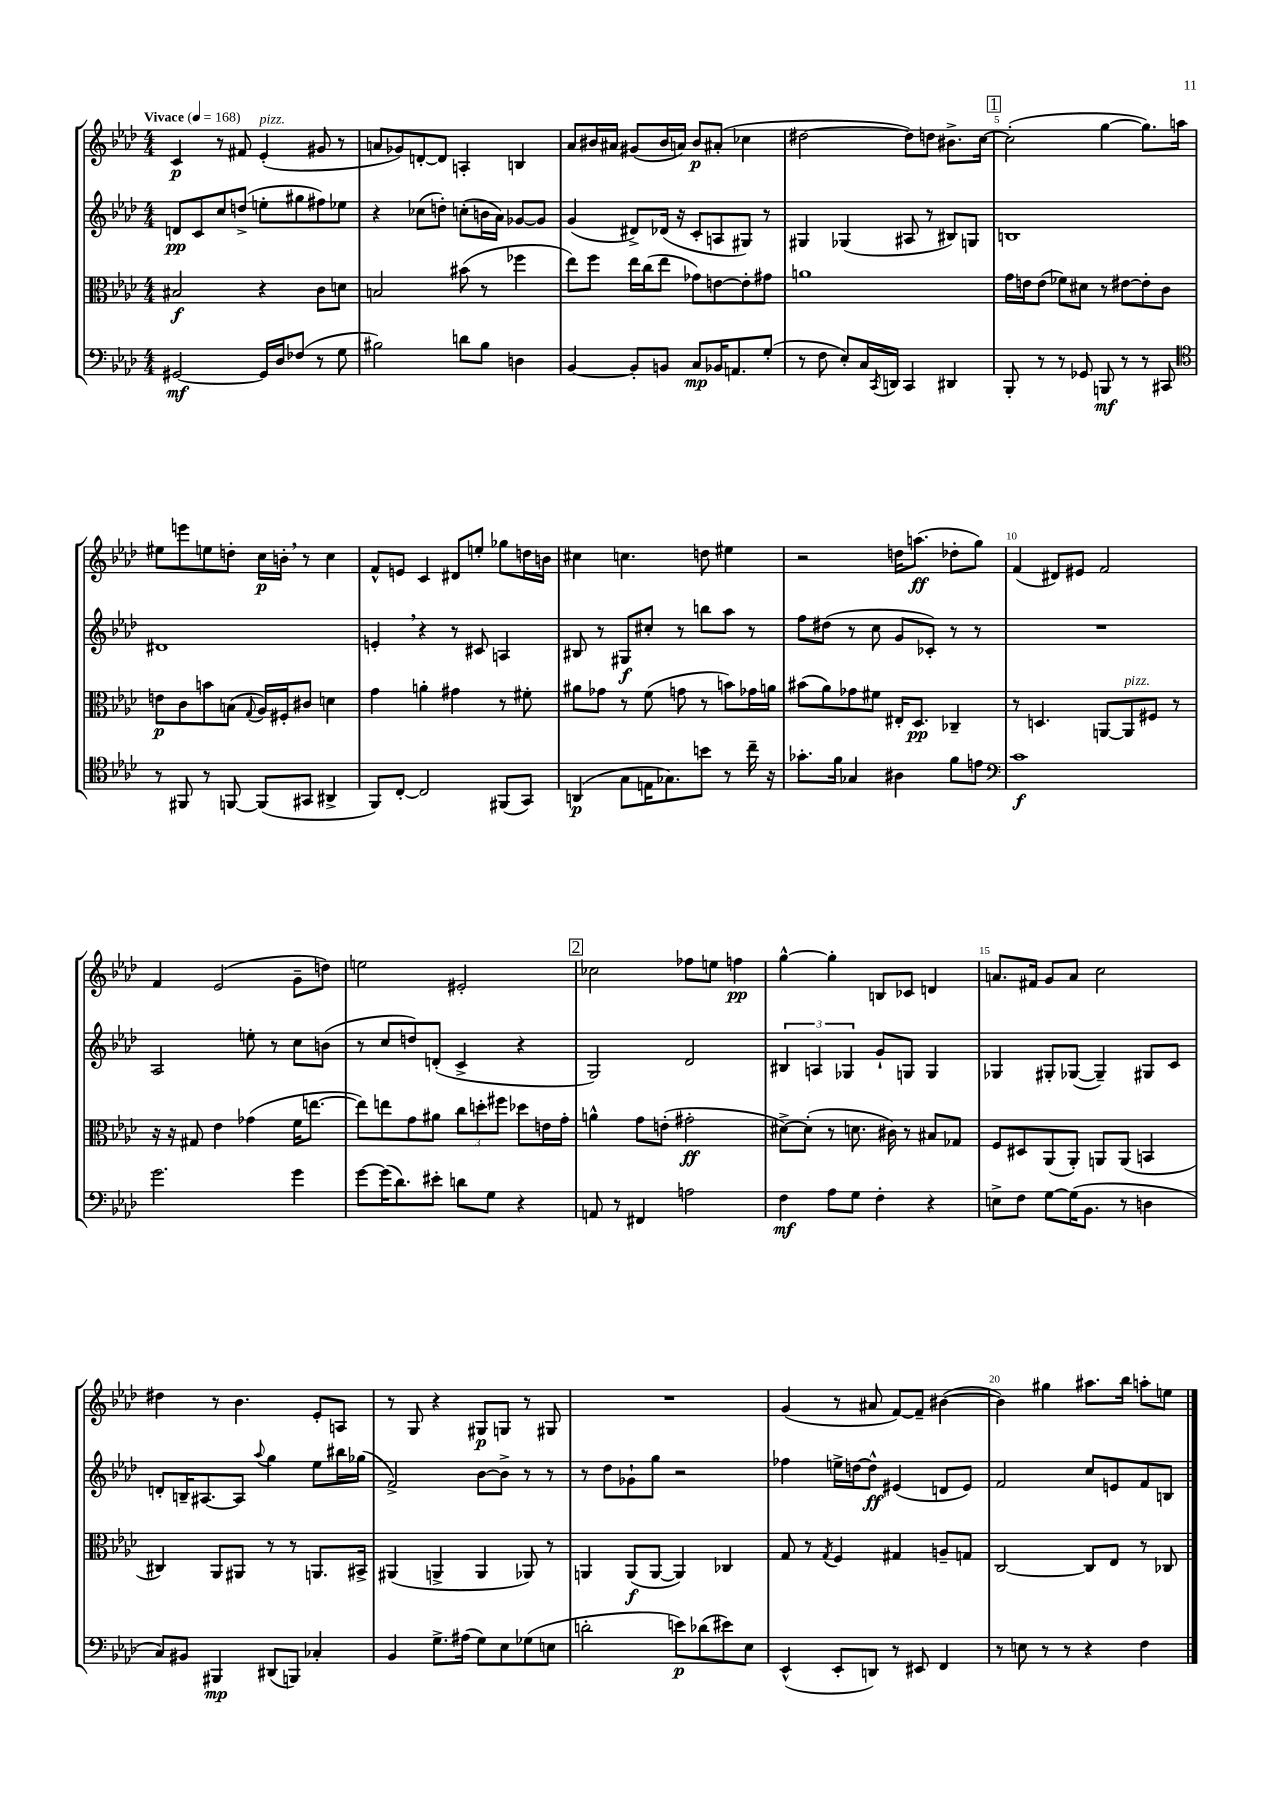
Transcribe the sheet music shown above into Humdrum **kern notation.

**kern	**dynam	**kern	**dynam	**kern	**dynam	**kern	**dynam
*part4	*part4	*part3	*part3	*part2	*part2	*part1	*part1
*staff4	*staff4	*staff3	*staff3	*staff2	*staff2	*staff1	*staff1
*clefF4	*	*clefC3	*	*clefG2	*	*clefG2	*
*k[b-e-a-d-]	*	*k[b-e-a-d-]	*	*k[b-e-a-d-]	*	*k[b-e-a-d-]	*
*M4/4	*	*M4/4	*	*M4/4	*	*M4/4	*
*MM168	*	*MM168	*	*MM168	*	*MM168	*
=1	=1	=1	=1	=1	=1	=1	=1
!	!	!	!	!	!	!LO:TX:a:B:t=Vivace	!
[2GG#X/	mf	2B#X/	f	8dn/L	pp	4c/	p
.	.	.	.	8c/	.	.	.
.	.	.	.	8cc/	.	8r	.
.	.	.	.	(8ddn^/J	.	8f#X/	.
!	!	!	!	!	!	!LO:TX:a:i:t=pizz.	!
16GG#/LL]	.	4r	.	8een'\L	.	(4e-'/	.
16D-/J	.	.	.	.	.	.	.
(8F-X/J	.	.	.	8gg#X\	.	.	.
8r	.	8c\L	.	8ff#X\)	.	8g#X/	.
8G\	.	8dn\J	.	8ee-X\J	.	8r	.
=2	=2	=2	=2	=2	=2	=2	=2
2B#X\)	.	2Bn/	.	4r	.	8an/L	.
.	.	.	.	.	.	8g-X/)	.
.	.	.	.	(8cc-X\L	.	[8dn'/	.
.	.	.	.	8ddn'\J)	.	8d/J]	.
8dn\L	.	(8b#X\	.	(8ccn'\L	.	4An'/	.
8B#\J	.	8r	.	16bn\L	.	.	.
.	.	.	.	16a-\JJ)	.	.	.
4Dn\	.	4ff-X\	.	[8g-X/L	.	4Bn/	.
.	.	.	.	8g-/J]	.	.	.
=3	=3	=3	=3	=3	=3	=3	=3
[4BB-/	.	8ee-\L)	.	(4g/	.	8a-/L	.
.	.	8ff\J	.	.	.	16b#X/L	.
.	.	.	.	.	.	16a#X/JJ	.
8BB-'/L]	.	16ee-\LL	.	8d#X^/L)	.	(8g#X/L	.
.	.	(16cc\J	.	.	.	.	.
8BBn/J	.	8ee-\J	.	(16d-X/Jk	.	16b#/L	.
.	.	.	.	16r	.	16an/JJ)	.
8C/L	mp	8g-X\L)	.	8c'/L	.	8b#/L	p
16BB-X/K	.	[8en\	.	8An/	.	(8a#X'/J	.
8.AAn/	.	.	.	.	.	.	.
.	.	8e'\]	.	8G#X/J)	.	4cc-X\	.
(8G'/J	.	8g#X\J	.	8r	.	.	.
=4	=4	=4	=4	=4	=4	=4	=4
8r	.	1an	.	4G#X/	.	[2dd#X\	.
8F\	.	.	.	.	.	.	.
8E-'/L)	.	.	.	(4G-X/	.	.	.
16C/L	.	.	.	.	.	.	.
8qCC/	.	.	.	.	.	.	.
16DDn/JJ	.	.	.	.	.	.	.
4CC/	.	.	.	8A#X/	.	8dd#\L])	.
.	.	.	.	8r	.	8ddn\J	.
4DD#X/	.	.	.	8B#X/L)	.	8.b#X^\L	.
.	.	.	.	8Gn/J	.	.	.
.	.	.	.	.	.	[16cc\Jk	.
!!LO:REH:place=s1:t=1
=5	=5	=5	=5	=5	=5	=5	=5
8BBB-'/	.	16g\LL	.	1Bn	.	(2cc'\]	.
.	.	16en\J	.	.	.	.	.
8r	.	(8e\J	.	.	.	.	.
8r	.	8f-X\L)	.	.	.	.	.
8GG-X/	.	8d#X\J	.	.	.	.	.
8BBBn/	mf	8r	.	.	.	[4gg\	.
8r	.	[8e#X\L	.	.	.	.	.
8r	.	8e#'\]	.	.	.	8.gg\L])	.
8CC#X/	.	8c\J	.	.	.	.	.
.	.	.	.	.	.	16aan\Jk	.
!!LO:LB:g=z
=6	=6	=6	=6	=6	=6	=6	=6
*clefC4	*	*	*	*	*	*	*
8r	.	8en\L	p	1d#X	.	8ee#X\L	.
8FF#X/	.	8c\	.	.	.	8eeen\	.
8r	.	8bn\	.	.	.	8een\	.
[8FFn/	.	(8Bn\J	.	.	.	8ddn'\J	.
.	.	8qqG/	.	.	.	.	.
(8FF/L]	.	16A-/LL)	.	.	.	16cc\LL	p
.	.	16F#X'/J	.	.	.	16bn',\JJ	.
8GG#X/J	.	8c#X/J	.	.	.	8r	.
4AA#X^/	.	4dn\	.	.	.	4cc\	.
=7	=7	=7	=7	=7	=7	=7	=7
8FF/L)	.	4g\	.	4en',/	.	8f^^/L	.
[8C'/J	.	.	.	.	.	8en/J	.
2C/]	.	4an'\	.	4r	.	4c/	.
.	.	4g#X\	.	8r	.	8d#X/L	.
.	.	.	.	8c#X/	.	8een'/J	.
(8FF#X/L	.	8r	.	4An/	.	8gg-X\L	.
8GG/J)	.	8f#X'\	.	.	.	16ddn\L	.
.	.	.	.	.	.	16bn\JJ	.
=8	=8	=8	=8	=8	=8	=8	=8
(4AAn/	p	8a#X\L	.	8B#X/	.	4cc#X\	.
.	.	8g-X\J	.	8r	.	.	.
8G\L	.	8r	.	8G#X/L	f	4.ccn\	.
16En\K	.	(8f\	.	8cc#X'/J	.	.	.
8.G-X\)	.	.	.	.	.	.	.
.	.	8gn\	.	8r	.	.	.
8bn\J	.	8r	.	8bbn\L	.	8ddn\	.
8r	.	8bn\L)	.	8aa-\J	.	4ee#X\	.
16cc~\	.	16g-X\L	.	8r	.	.	.
16r	.	16an\JJ	.	.	.	.	.
=9	=9	=9	=9	=9	=9	=9	=9
8.g-X'\L	.	(8b#X\L	.	8ff\L	.	2r	.
.	.	8a-\)	.	(8dd#X\J	.	.	.
16f\Jk	.	.	.	.	.	.	.
4G-X/	.	8g-X\	.	8r	.	.	.
.	.	8f#X\J	.	8cc\	.	.	.
4A#X\	.	16E#X'/KL	.	8g/L	.	16ddn\KL	.
.	.	8.D-/J	pp	.	.	(8.aan\J	ff
.	.	.	.	8c-X'/J)	.	.	.
8f\L	.	4C-X~/	.	8r	.	8dd-X'\L	.
8en\J	.	.	.	8r	.	8gg\J)	.
=10	=10	=10	=10	=10	=10	=10	=10
*clefF4	*	*	*	*	*	*	*
1c	f	8r	.	1r	.	(4f/	.
.	.	4.Dn/	.	.	.	.	.
.	.	.	.	.	.	8d#X/L)	.
.	.	.	.	.	.	8e#X/J	.
.	.	[8AAn/L	.	.	.	2f/	.
!	!	!LO:TX:a:i:t=pizz.	!	!	!	!	!
.	.	8AA/]	.	.	.	.	.
.	.	8F#X/J	.	.	.	.	.
.	.	8r	.	.	.	.	.
!!LO:LB:g=z
=11	=11	=11	=11	=11	=11	=11	=11
2.g\	.	16r	.	2A-/	.	4f/	.
.	.	16r	.	.	.	.	.
.	.	8G#X/	.	.	.	.	.
.	.	4e-\	.	.	.	(2e-/	.
.	.	(4g-X\	.	8een'\	.	.	.
.	.	.	.	8r	.	.	.
4g\	.	16f\KL	.	8cc\L	.	8g~\L	.
.	.	[8.een\J	.	.	.	.	.
.	.	.	.	(8bn\J	.	8ddn\J)	.
=12	=12	=12	=12	=12	=12	=12	=12
[8g\L	.	8ee\L])	.	8r	.	2een\	.
(16g\K]	.	8een\	.	8cc/L	.	.	.
8.d-\)	.	.	.	.	.	.	.
.	.	8g\	.	8ddn/)	.	.	.
8e#X'\J	.	8a#X\J	.	(8dn'/J	.	.	.
8dn\L	.	12cc\L	.	4c^/	.	2e#X'/	.
.	.	12ddn'\	.	.	.	.	.
8G\J	.	.	.	.	.	.	.
.	.	12ff#X\J	.	.	.	.	.
4r	.	8dd-X\L	.	4r	.	.	.
.	.	16en\L	.	.	.	.	.
.	.	16g'\JJ	.	.	.	.	.
!!LO:REH:place=s1:t=2
=13	=13	=13	=13	=13	=13	=13	=13
8AAn/	.	4an^^\	.	2G/)	.	2cc-X\	.
8r	.	.	.	.	.	.	.
4FF#X/	.	8g\L	.	.	.	.	.
.	.	(8en'\J	.	.	.	.	.
2An\	.	2g#X'\	ff	2d-/	.	8ff-X\L	.
.	.	.	.	.	.	8een\J	.
.	.	.	.	.	.	4ffn\	pp
=14	=14	=14	=14	=14	=14	=14	=14
4F\	mf	[8d#X^\L)	.	6B#X/	.	[4gg^^\	.
.	.	(8d#'\J]	.	.	.	.	.
.	.	.	.	6An/	.	.	.
8A-\L	.	8r	.	.	.	4gg'\]	.
.	.	.	.	6G-X/	.	.	.
8G\J	.	8.dn\	.	.	.	.	.
4F'\	.	.	.	8g`/L	.	8Bn/L	.
.	.	16c#X\)	.	.	.	.	.
.	.	8r	.	8Gn/J	.	8c-X/J	.
4r	.	8B#X/L	.	4G/	.	4dn/	.
.	.	8G-X/J	.	.	.	.	.
=15	=15	=15	=15	=15	=15	=15	=15
8En^\L	.	8F/L	.	4G-X/	.	8.an/L	.
8F\J	.	8D#X/	.	.	.	.	.
.	.	.	.	.	.	16f#X/Jk	.
[8G\L	.	(8AA-/	.	8G#X'/L	.	8g/L	.
(16G\K]	.	8AA-'/J)	.	([8G-X/J	.	8a/J	.
8.BB-\J	.	.	.	.	.	.	.
.	.	8AAn/L	.	4G-~/])	.	2cc\	.
8r	.	(8AA/J	.	.	.	.	.
4Dn\	.	4BBn/	.	8G#X/L	.	.	.
.	.	.	.	8c/J	.	.	.
!!LO:LB:g=z
=16	=16	=16	=16	=16	=16	=16	=16
8C/L)	.	4C#X/)	.	8dn'/L	.	4dd#X\	.
8BB#X/J	.	.	.	16Bn~/K	.	.	.
.	.	.	.	[8.A#X/	.	.	.
4BBB#X/	mp	8AA-/L	.	.	.	8r	.
.	.	8AA#X/J	.	8A#/J]	.	4.b-\	.
.	.	.	.	8qqaa-/	.	.	.
(8DD#X/L	.	8r	.	4gg\	.	.	.
8BBBn/J)	.	8r	.	.	.	.	.
4C-X'/	.	8.AAn/L	.	8ee-\L	.	8e-'/L	.
.	.	.	.	16bb#X\L	.	8An/J	.
.	.	16BB#X^/Jk	.	(16gg-X\JJ	.	.	.
=17	=17	=17	=17	=17	=17	=17	=17
4BB-/	.	(4AA#X/	.	2f^/)	.	8r	.
.	.	.	.	.	.	8G/	.
8.G^\L	.	4AAn^/	.	.	.	4r	.
(16A#X\Jk	.	.	.	.	.	.	.
8G\L)	.	4AA/	.	[8b-\L	.	8G#X/L	p
8E-\	.	.	.	8b-^\J]	.	8Gn/J	.
(8G-X\	.	8AA-X/)	.	8r	.	8r	.
8En\J	.	8r	.	8r	.	8G#X/	.
=18	=18	=18	=18	=18	=18	=18	=18
2dn'\	.	4AAn/	.	8r	.	1r	.
.	.	.	.	8dd-\L	.	.	.
.	.	(8AA/L	f	8g-X`\	.	.	.
.	.	[8AA/J	.	8gg\J	.	.	.
8en\L)	p	4AA/])	.	2r	.	.	.
(8d-X\	.	.	.	.	.	.	.
8e#X\)	.	4C-X/	.	.	.	.	.
8E-\J	.	.	.	.	.	.	.
=19	=19	=19	=19	=19	=19	=19	=19
(4EE-^^/	.	8G/	.	4ff-X\	.	(4g/	.
.	.	8r	.	.	.	.	.
.	.	8qG/	.	.	.	.	.
8EE-'/L	.	4F/	.	16een^\LL	.	8r	.
.	.	.	.	[16ddn\J	.	.	.
8DDn/J)	.	.	.	8dd^^\J]	ff	8a#X/	.
8r	.	4G#X/	.	(4e#X/	.	[8f/L)	.
8EE#X/	.	.	.	.	.	8f~/J]	.
4FF/	.	8An~/L	.	8dn/L	.	([4b#X\	.
.	.	8Gn/J	.	8e#/J)	.	.	.
=20	=20	=20	=20	=20	=20	=20	=20
8r	.	[2C/	.	2f/	.	4b#\])	.
8En\	.	.	.	.	.	.	.
8r	.	.	.	.	.	4gg#X\	.
8r	.	.	.	.	.	.	.
4r	.	8C/L]	.	8cc/L	.	8.aa#X\L	.
.	.	8E-/J	.	8en/	.	.	.
.	.	.	.	.	.	16bb-\Jk	.
4F\	.	8r	.	8f/	.	8aan'\L	.
.	.	8C-X/	.	8Bn/J	.	8een\J	.
==	==	==	==	==	==	==	==
*-	*-	*-	*-	*-	*-	*-	*-
